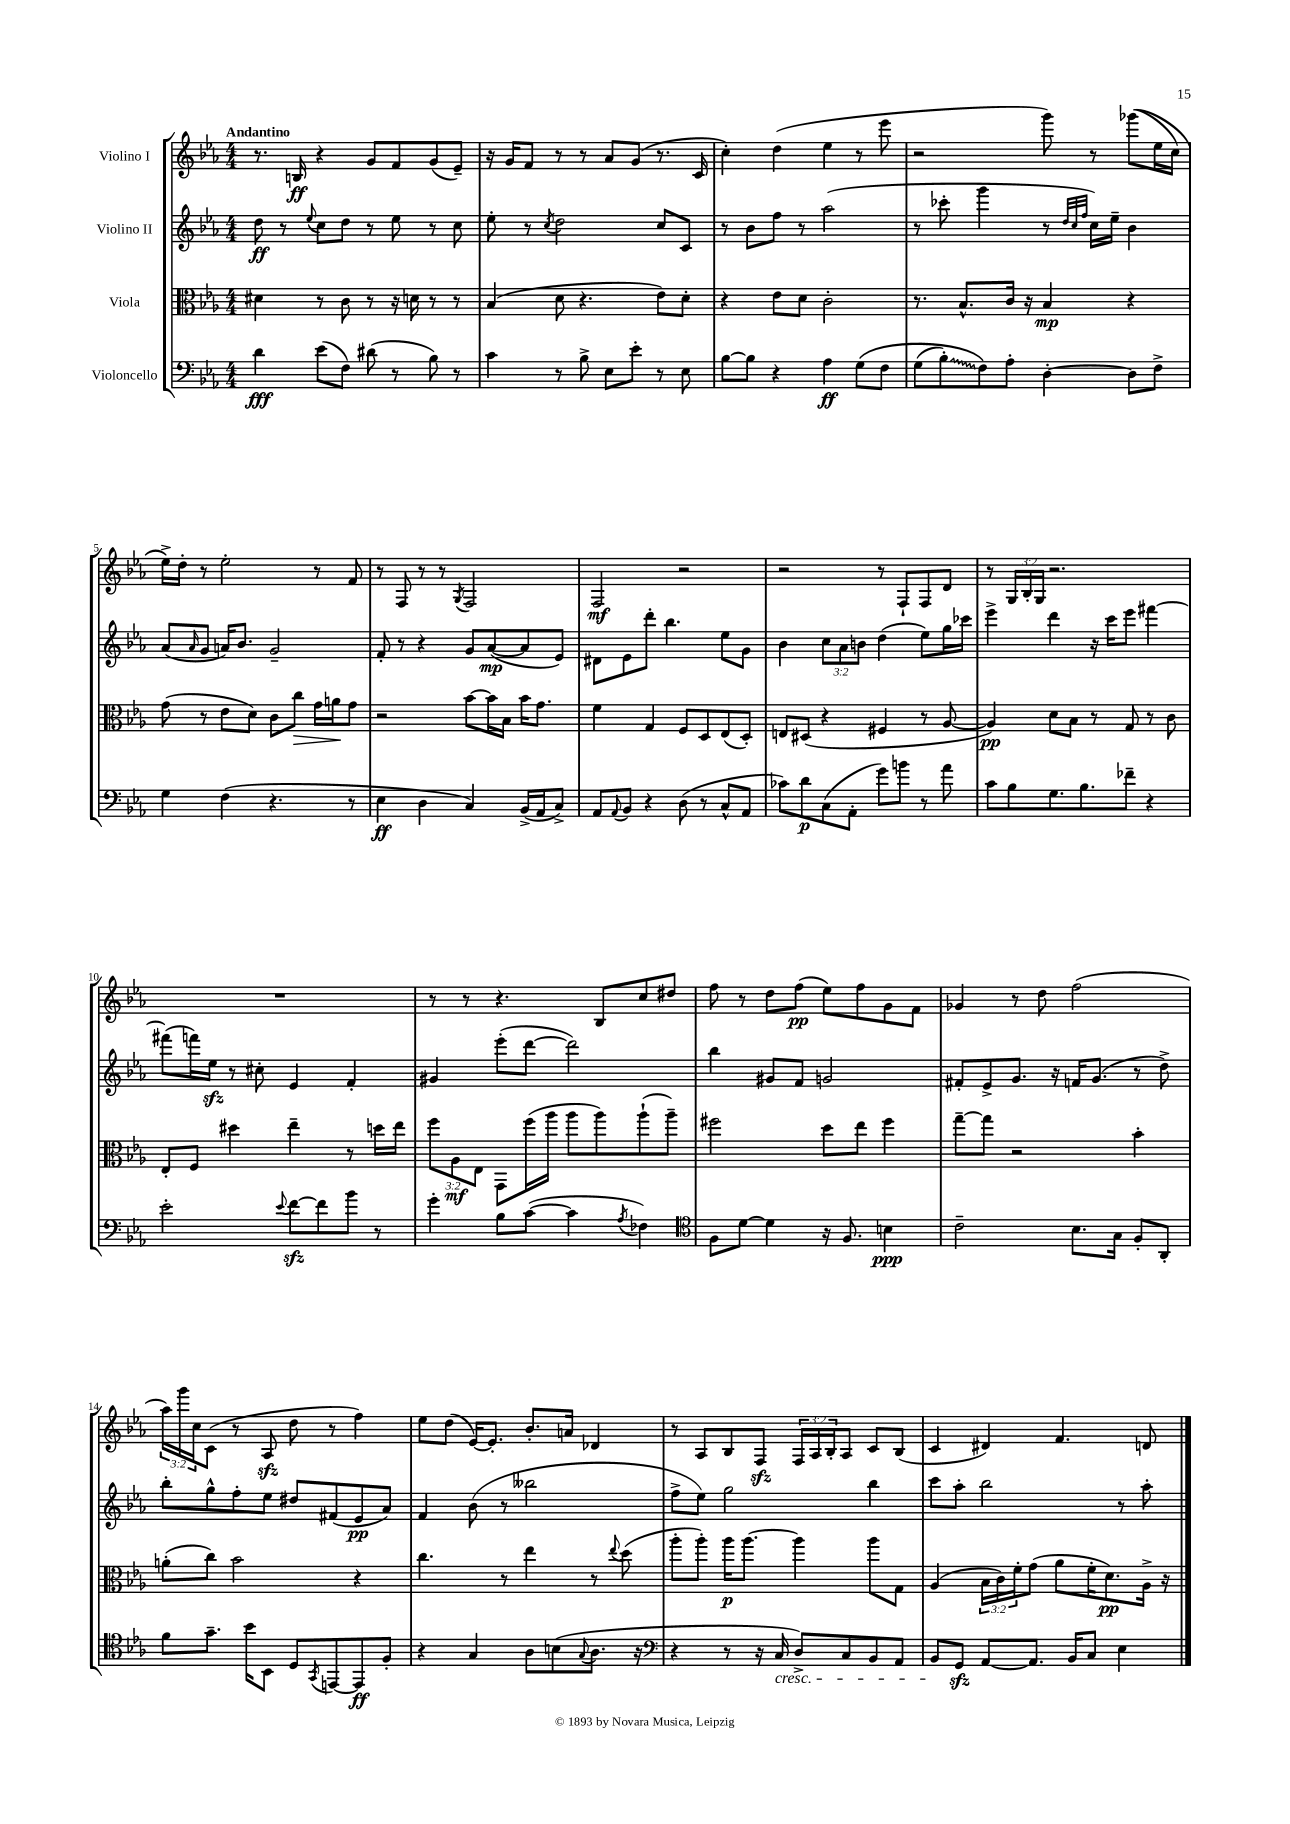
<<
\new StaffGroup <<
\new Staff = "s0" \with { instrumentName = "Violino I" } {
    \clef treble \key ees \major \numericTimeSignature \time 4/4 \override Staff.TupletNumber.text = #tuplet-number::calc-fraction-text \tempo "Andantino"
    r8. b16\ff r4 g'8 f'8 g'8( ees'8--) |
    r16 g'16 f'8 r8 r8 aes'8 g'8( r8. c'16 |
    c''4-.) d''4( ees''4 r8 ees'''8 |
    r2 g'''8) r8 ges'''8(\( ees''16 c''16) |
    ees''16->\) d''16-. r8 ees''2-. r8 f'8 |
    r8 f8 r8 r8 \acciaccatura { g8 } f2 |
    f2\mf r2 |
    r2 r8 f8-! f8 d'8 |
    r8 \tuplet 3/2 { g16 bes16-. g16 } r2. |
    R1 |
    r8 r8 r4. bes8 c''8 dis''8 |
    f''8 r8 d''8 f''8\pp( ees''8) f''8 g'8 f'8 |
    ges'4 r8 d''8 f''2( |
    \tuplet 3/2 { aes''16) g'''16 c''16 } c'8( r8 aes8\sfz d''8 r8 f''4) |
    ees''8 d''8( ees'16~) ees'8.-. bes'8.-. a'16 des'4 |
    r8 aes8 bes8 f8\sfz \tuplet 3/2 { f16 aes16 bes16-. } aes8 c'8 bes8( |
    c'4 dis'4) f'4. d'8 \bar "|." |
}
\new Staff = "s1" \with { instrumentName = "Violino II" } {
    \clef treble \key ees \major \numericTimeSignature \time 4/4 \override Staff.TupletNumber.text = #tuplet-number::calc-fraction-text
    d''8\ff r8 \appoggiatura { ees''8 } c''8 d''8 r8 ees''8 r8 c''8 |
    ees''8-. r8 \acciaccatura { c''8 } d''2 c''8 c'8 |
    r8 bes'8 f''8 r8 aes''2( |
    r8 ces'''8-. g'''4 r8 \grace { d''32 c''32 f''32 } c''16) ees''16-- bes'4 |
    aes'8( \grace { aes'16 } g'8 a'16) bes'8. g'2-- |
    f'8-. r8 r4 g'8 aes'8~\mp( aes'8 ees'8) |
    dis'8 ees'8 d'''8-. bes''4. ees''8 g'8 |
    bes'4 \tuplet 3/2 { c''8 aes'8 b'8 } d''4( ees''8) g''16 ces'''16 |
    ees'''4-> d'''4 r16 c'''16 ees'''8 fis'''4~ |
    fis'''8( f'''16) ees''16\sfz r8 cis''8-. ees'4 f'4-. |
    gis'4 ees'''8-.( d'''8~ d'''2) |
    bes''4 gis'8 f'8 g'2 |
    fis'8-. ees'8-> g'8. r16 f'16 g'8.( r8 d''8->) |
    bes''8-. g''8-^ f''8-. ees''8 dis''8 fis'8( ees'8\pp aes'8) |
    f'4 bes'8( r8 beses''2 |
    f''8-> ees''8) g''2 bes''4 |
    c'''8 aes''8-. bes''2 r8 aes''8-. \bar "|." |
}
\new Staff = "s2" \with { instrumentName = "Viola" } {
    \clef alto \key ees \major \numericTimeSignature \time 4/4 \override Staff.TupletNumber.text = #tuplet-number::calc-fraction-text
    dis'4 r8 c'8 r8 r16 d'16 r8 r8 |
    bes4( d'8 r4. ees'8) d'8-. |
    r4 ees'8 d'8 c'2-. |
    r8. bes8.-^ c'16 r16 bes4\mp r4 |
    g'8( r8 ees'8 d'8) c'8 c''8\> g'16 a'16\! g'8 |
    r2 bes'8~ bes'16 bes16 bes'16 g'8. |
    f'4 g4 f8 d8 ees8( d8-.) |
    e8 dis8( r4 fis4 r8 aes8~ |
    aes4\pp) d'8 bes8 r8 g8 r8 c'8 |
    ees8-. f8 dis''4 ees''4-- r8 d''16 ees''16 |
    \tuplet 3/2 { f''8 aes8\mf ees8 } g,8 f''16( aes''16 aes''8 aes''8) aes''8-!( aes''8--) |
    fis''2 d''8 ees''8 fis''4 |
    g''8~-- g''8 r2 bes'4-. |
    a'8-.( c''8) bes'2 r4 |
    c''4. r8 ees''4 r8 \appoggiatura { ees''8 } d''8( |
    aes''8-. aes''8-.) aes''16\p aes''8.~ aes''4 aes''8 g8 |
    aes4( \tuplet 3/2 { bes16 c'16) f'16-. } g'8( aes'8 f'16-. d'8.\pp) aes16-> r16 \bar "|." |
}
\new Staff = "s3" \with { instrumentName = "Violoncello" } {
    \clef bass \key ees \major \numericTimeSignature \time 4/4
    d'4\fff ees'8( f8) dis'8( r8 bes8) r8 |
    c'4 r8 bes8-> ees8 ees'8-. r8 ees8 |
    bes8~ bes8 r4 aes4\ff g8\( f8 |
    g8( \once \override Glissando.style = #'zigzag bes8-.\glissando) f8\) aes8-. d4~-. d8 f8-> |
    g4 f4( r4. r8 |
    ees4\ff d4 c4) bes,16->( aes,16 c8->) |
    aes,8 \appoggiatura { aes,8 } bes,8 r4 d8( r8 c8-^ aes,8 |
    ces'8) d'8\p c8( aes,8-. g'8) b'8 r8 aes'8 |
    c'8 bes8 g8. bes8. fes'8-- r4 |
    ees'2-. \appoggiatura { ees'8 } f'8~\sfz f'8 bes'8 r8 |
    g'4-. bes8 c'8~( c'4 \acciaccatura { aes8 } fes4) |
    \clef tenor f8 d'8~ d'4 r16 f8. b4\ppp |
    c'2-- bes8. g16 f8-. aes,8-. |
    f'8 g'8.-- bes'16 bes,8 d8 \acciaccatura { g,8 } e,8~ e,8\ff f8-. |
    r4 g4 aes8 b8( \appoggiatura { g8 } aes8. r16 |
    \clef bass r4 r8 r16 c16\cresc d8->) c8 bes,8 aes,8 |
    bes,8\! g,8\sfz aes,8~ aes,8. bes,16 c8 ees4 \bar "|." |
}
>>
>>
